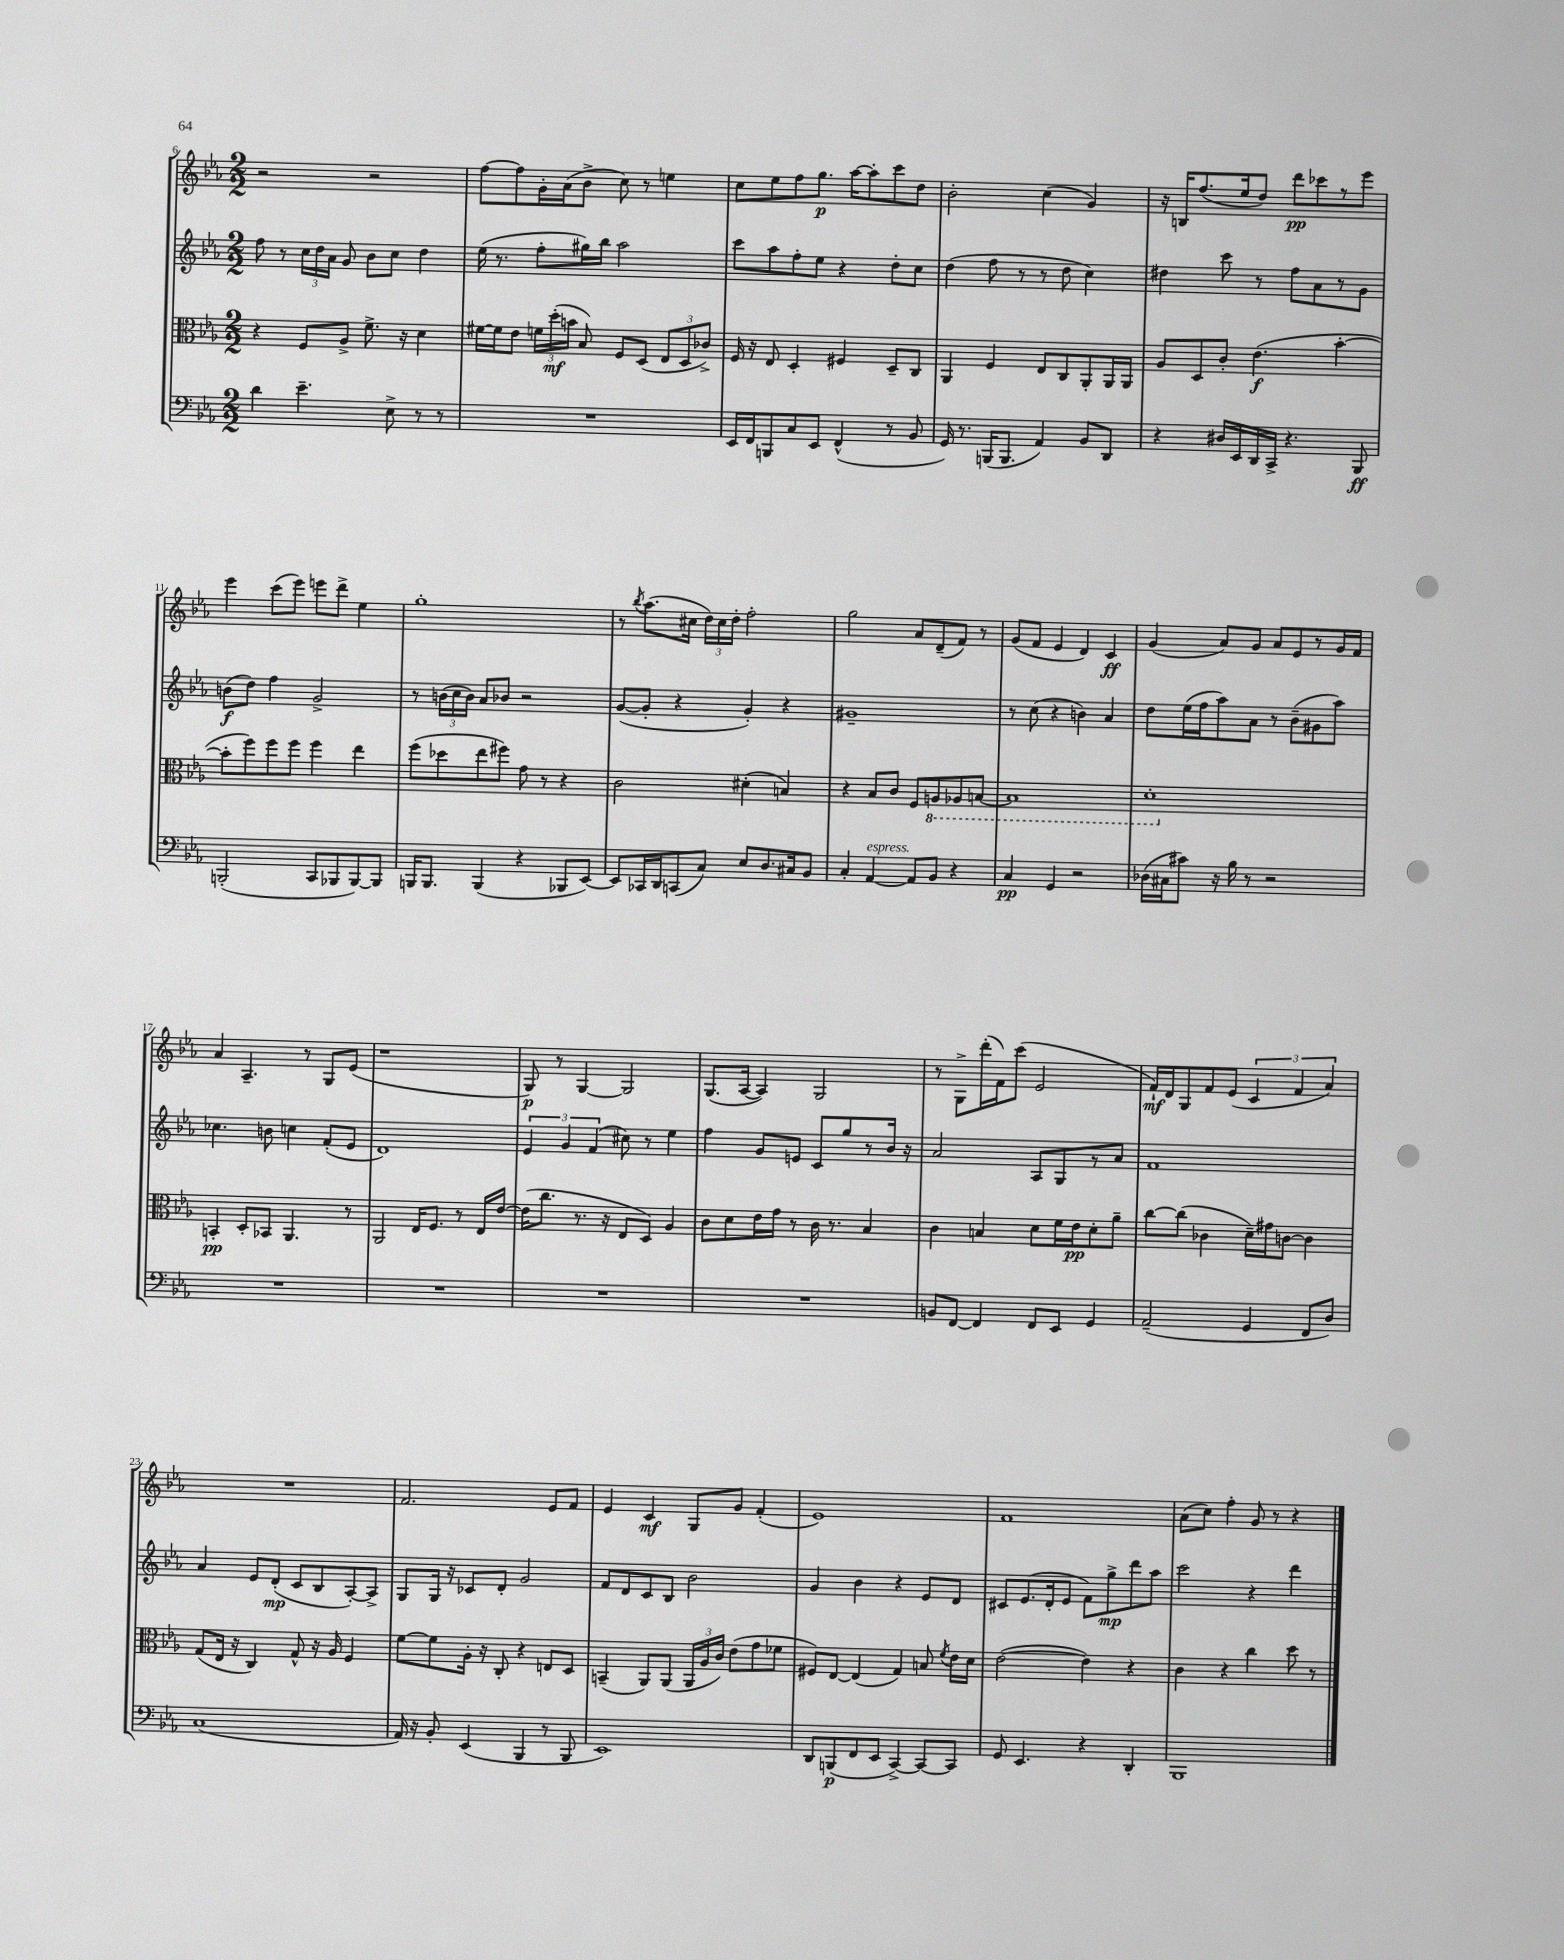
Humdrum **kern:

**kern	**kern	**kern	**kern
*staff4	*staff3	*staff2	*staff1
*clefF4	*clefC3	*clefG2	*clefG2
*k[b-e-a-]	*k[b-e-a-]	*k[b-e-a-]	*k[b-e-a-]
*M2/2	*M2/2	*M2/2	*M2/2
4d\	4r	8ff\	2r
.	.	8r	.
4.e-~\	8F/L	24cc\LL	.
.	.	24dd\	.
.	.	24a-\JJ	.
.	8A-^/J	8g/	.
.	8.f^\	8b-\L	2r
8E-^\	.	8cc\J	.
.	16r	.	.
8r	4d\	4dd\	.
8r	.	.	.
=	=	=	=
1r	[16f#\LL	(16ee-\	[8ff\L
.	16f#\]J	8.r	.
.	8e-\J	.	8ff\]
.	24f\LL	8ff'\L	16g'\L
.	(24dd'\	.	.
.	.	.	(16a-\J
.	24b\JJ	.	.
.	8B-/)	16gg#\L)	8b-^\J
.	.	16bb-\JJ	.
.	8F/L	2aa-\	8cc\)
.	(8D/J	.	8r
.	12E-/L	.	4ee\
.	12D/	.	.
.	12c-^/J)	.	.
=	=	=	=
16EE-/LL	16F/	8ccc\L	8cc\L
16FF/J	16r	.	.
8BBB/	8E-/	8aa-\	8ee-\
8C/	4D'/	8ff'\	8ff\
8EE-/J	.	8ee-\J	8.gg\J
(4FF^^/	4F#/	4r	.
.	.	.	[16aa-\LK
.	.	.	8aa-'\]
8r	8D~/L	8dd'\L	8ccc\
8BB-/	8C/J	8cc\J	8dd\J
=	=	=	=
16GG/)	4AA-/	(4dd\	2b-'\
8.r	.	.	.
(16BBB/LK	4F/	8ff\	.
8.BBB/J	.	.	.
.	.	8r	.
4AA-/)	8E-/L	8r	(4cc\
.	8C/	8dd\	.
8BB-/L	8AA-'/	4cc\)	4g/)
8DD/J	16AA-/L	.	.
.	16AA-/JJ	.	.
=	=	=	=
4r	8A-/L	4dd#\	16r
.	.	.	16B/LK
.	8D/	.	(8.ff/
16D#/LL	8c'/J	8ccc\	.
16EE-/	.	.	16ee-/k
16DD/	(4.e-\	8r	8dd/J)
16CC^/JJ	.	.	.
4.r	.	8ff\L	8ddd\L
.	.	8a-\	8ccc-\
.	[4b-'\	8r	8r
8BBB-/	.	8g\J	8eee-\J
=	=	=	=
(2BBB'/	8b-'\]L	(8b\L	4eee-\
.	8ff\)	8dd\J)	.
.	8ff\	4ff\	(8ccc\L
.	8ff\J	.	8eee-\J)
8CC/L	4ff\	2g^/	8eee\L
8BBB-/	.	.	8ddd^\J
[8BBB-/)	4ee-\	.	4ee-\
8BBB-/]J	.	.	.
=	=	=	=
16BBB/LK	(8ff\L	8r	1gg'
8.BBB/J	.	.	.
.	8dd-\	(24b\LL	.
.	.	24cc\	.
.	.	24b\JJ)	.
(4BBB/	8ee-\	8a-/L	.
.	8ff#\J)	8b-/J	.
4r	8g\	2r	.
.	8r	.	.
8BBB-/L	4r	.	.
[8EE-/J)	.	.	.
=	=	=	=
8EE-/]L	2c\	([8g/L	8r
.	.	.	8qbb-/
16CC-/L	.	8g'/]J	(8.aa-\L
16DD/J	.	.	.
(8CC/	.	4r	.
.	.	.	16cc#\Jk
8C/J)	.	.	24dd\LL)
.	.	.	24cc#\
.	.	.	24dd'\JJ
8E-/L	(4d#'\	4g'/)	2ff'\
8.D/	.	.	.
.	4B/)	4r	.
16C#/k	.	.	.
8BB-/J	.	.	.
=	=	=	=
4C'/	4r	1g#~	2gg\
[4AA-/	8B-/L	.	.
.	8c/J	.	.
8AA-/]L	8F/L	.	8a-/L
8BB-/J	8AA/	.	(8d~/
4r	8AA-/	.	8f/J)
.	[8BB/J	.	8r
=	=	=	=
4C/	1BB]	8r	(8g/L
.	.	(8cc\	8f/J
4GG/	.	4r	4e-/
2r	.	4b\)	4d/)
.	.	4a-/	4c/
=	=	=	=
(16D-\LL	1D'	8dd\L	(4g/
16C#\J	.	.	.
8c#\J)	.	(16ee-\L	.
.	.	16ff\J	.
16r	.	8aa-\)	8a-/L)
16B-\	.	.	.
8r	.	8a-\J	8g/J
2r	.	8r	8a-/L
.	.	(8b-~\L	8e-/
.	.	8g#\	8r
.	.	8aa-\J)	16g/L
.	.	.	16f/JJ
=	=	=	=
1r	4BB'/	4.cc-\	4a-/
.	8D'/L	.	4.A-~/
.	8BB-/J	8b\	.
.	4.AA-/	4cc\	.
.	.	.	8r
.	.	(8f'/L	8G/L
.	8r	8e-/J	(8e-/J
=	=	=	=
1r	2AA-/	1d)	1r
.	16E-/LK	.	.
.	8.F/J	.	.
.	8r	.	.
.	16E-/LL	.	.
.	[16e-/JJ	.	.
=	=	=	=
1r	(16e-\]LK	6e-/	8G/)
.	8.cc\J	.	.
.	.	.	8r
.	.	6g/	.
.	8.r	.	[4G/
.	.	(6f/	.
.	16r	.	.
.	8E-/L	8cc#\)	2G/]
.	8D/J)	8r	.
.	4A-/	4ee-\	.
=	=	=	=
1r	8c\L	4ff\	(8.G/L
.	8d\	.	.
.	.	.	[16A-/Jk
.	16e-\L	8g/L	4A-/])
.	16g\JJ	.	.
.	8r	8e/J	.
.	16c\	8c/L	2G/
.	8.r	.	.
.	.	8gg/	.
.	4B-/	8r	.
.	.	16b-/Jk	.
.	.	16r	.
=	=	=	=
8BB/L	4c\	2a-/	8r
[8FF/J	.	.	8G^\L
4FF/]	4B/	.	(16ddd'\L
.	.	.	16f\J)
.	.	.	(8ccc\J
8FF/L	8d\L	8A-/L	2e-/
8EE-/J	16f\L	8G/	.
.	16e-\J	.	.
4GG/	8d'\	8r	.
.	8a-~\J	8a-/J	.
=	=	=	=
(2AA-~/	[8cc\L	1f	16f`/LL)
.	.	.	16d/J
.	(8cc\]J	.	8G/
.	4c-\	.	8f/
.	.	.	(8e-/J
4GG/	16d~\LL)	.	6c/
.	16g#\J	.	.
.	[8c\J	.	.
.	.	.	6f/
8FF/L	4c\]	.	.
.	.	.	6a-/)
8D/J)	.	.	.
=	=	=	=
(1C	(8G/L	4a-/	1r
.	16E-/Jk	.	.
.	16r	.	.
.	4C/)	8e-/L	.
.	.	(8d'/J	.
.	8G^^/	8c/L	.
.	16r	8B-/	.
.	16A-/	.	.
.	4F/	[8A-'/)	.
.	.	8A-^/]J	.
=	=	=	=
16AA-/)	[8f\L	8G/L	2.f/
16r	.	.	.
8BB-'/	8f\]	16G/Jk	.
.	.	16r	.
(4EE-/	16A-'\Jk	8c-/L	.
.	16r	.	.
.	8C'/	8d'/J	.
4BBB-/	4r	2g/	.
8r	8E/L	.	8e-/L
8BBB-/	8D/J	.	8f/J
=	=	=	=
1EE-)	(4BB~/	8f/L	4e-/
.	.	8d/	.
.	8AA-/L)	8c/	4c/
.	(8AA-/J	8B-/J	.
.	24AA-/LL	2b-\	8G/L
.	24A-/	.	.
.	24c/JJ)	.	.
.	(8e-\L	.	8g/J
.	8g\	.	(4f'/
.	8f-\J	.	.
=	=	=	=
8DD/L	8F#/L)	4g/	1e-)
(8BBB/	[8E-/J	.	.
8FF/	(4E-/]	4b-\	.
8EE-/J	.	.	.
[4CC^/)	4G/)	4r	.
8CC/_L	8B/	8e-/L	.
.	8qf/	.	.
8CC/]J	16e-\LL	8d/J	.
.	16d\JJ	.	.
=	=	=	=
8GG/	([2e-\	8c#/L	1f
4.EE-/	.	(8.e-/	.
.	.	16d'/k	.
.	.	8e-/J	.
4r	4e-\])	8f\L)	.
.	.	8gg^\	.
4DD'/	4r	8ddd\	.
.	.	8aa-\J	.
=	=	=	=
1BBB-	4c\	2ccc\	(8a-\L
.	.	.	8cc\J)
.	4r	.	4ff'\
.	4cc\	4r	8g/
.	.	.	8r
.	8dd\	4ddd\	4r
.	8r	.	.
==	==	==	==
*-	*-	*-	*-
